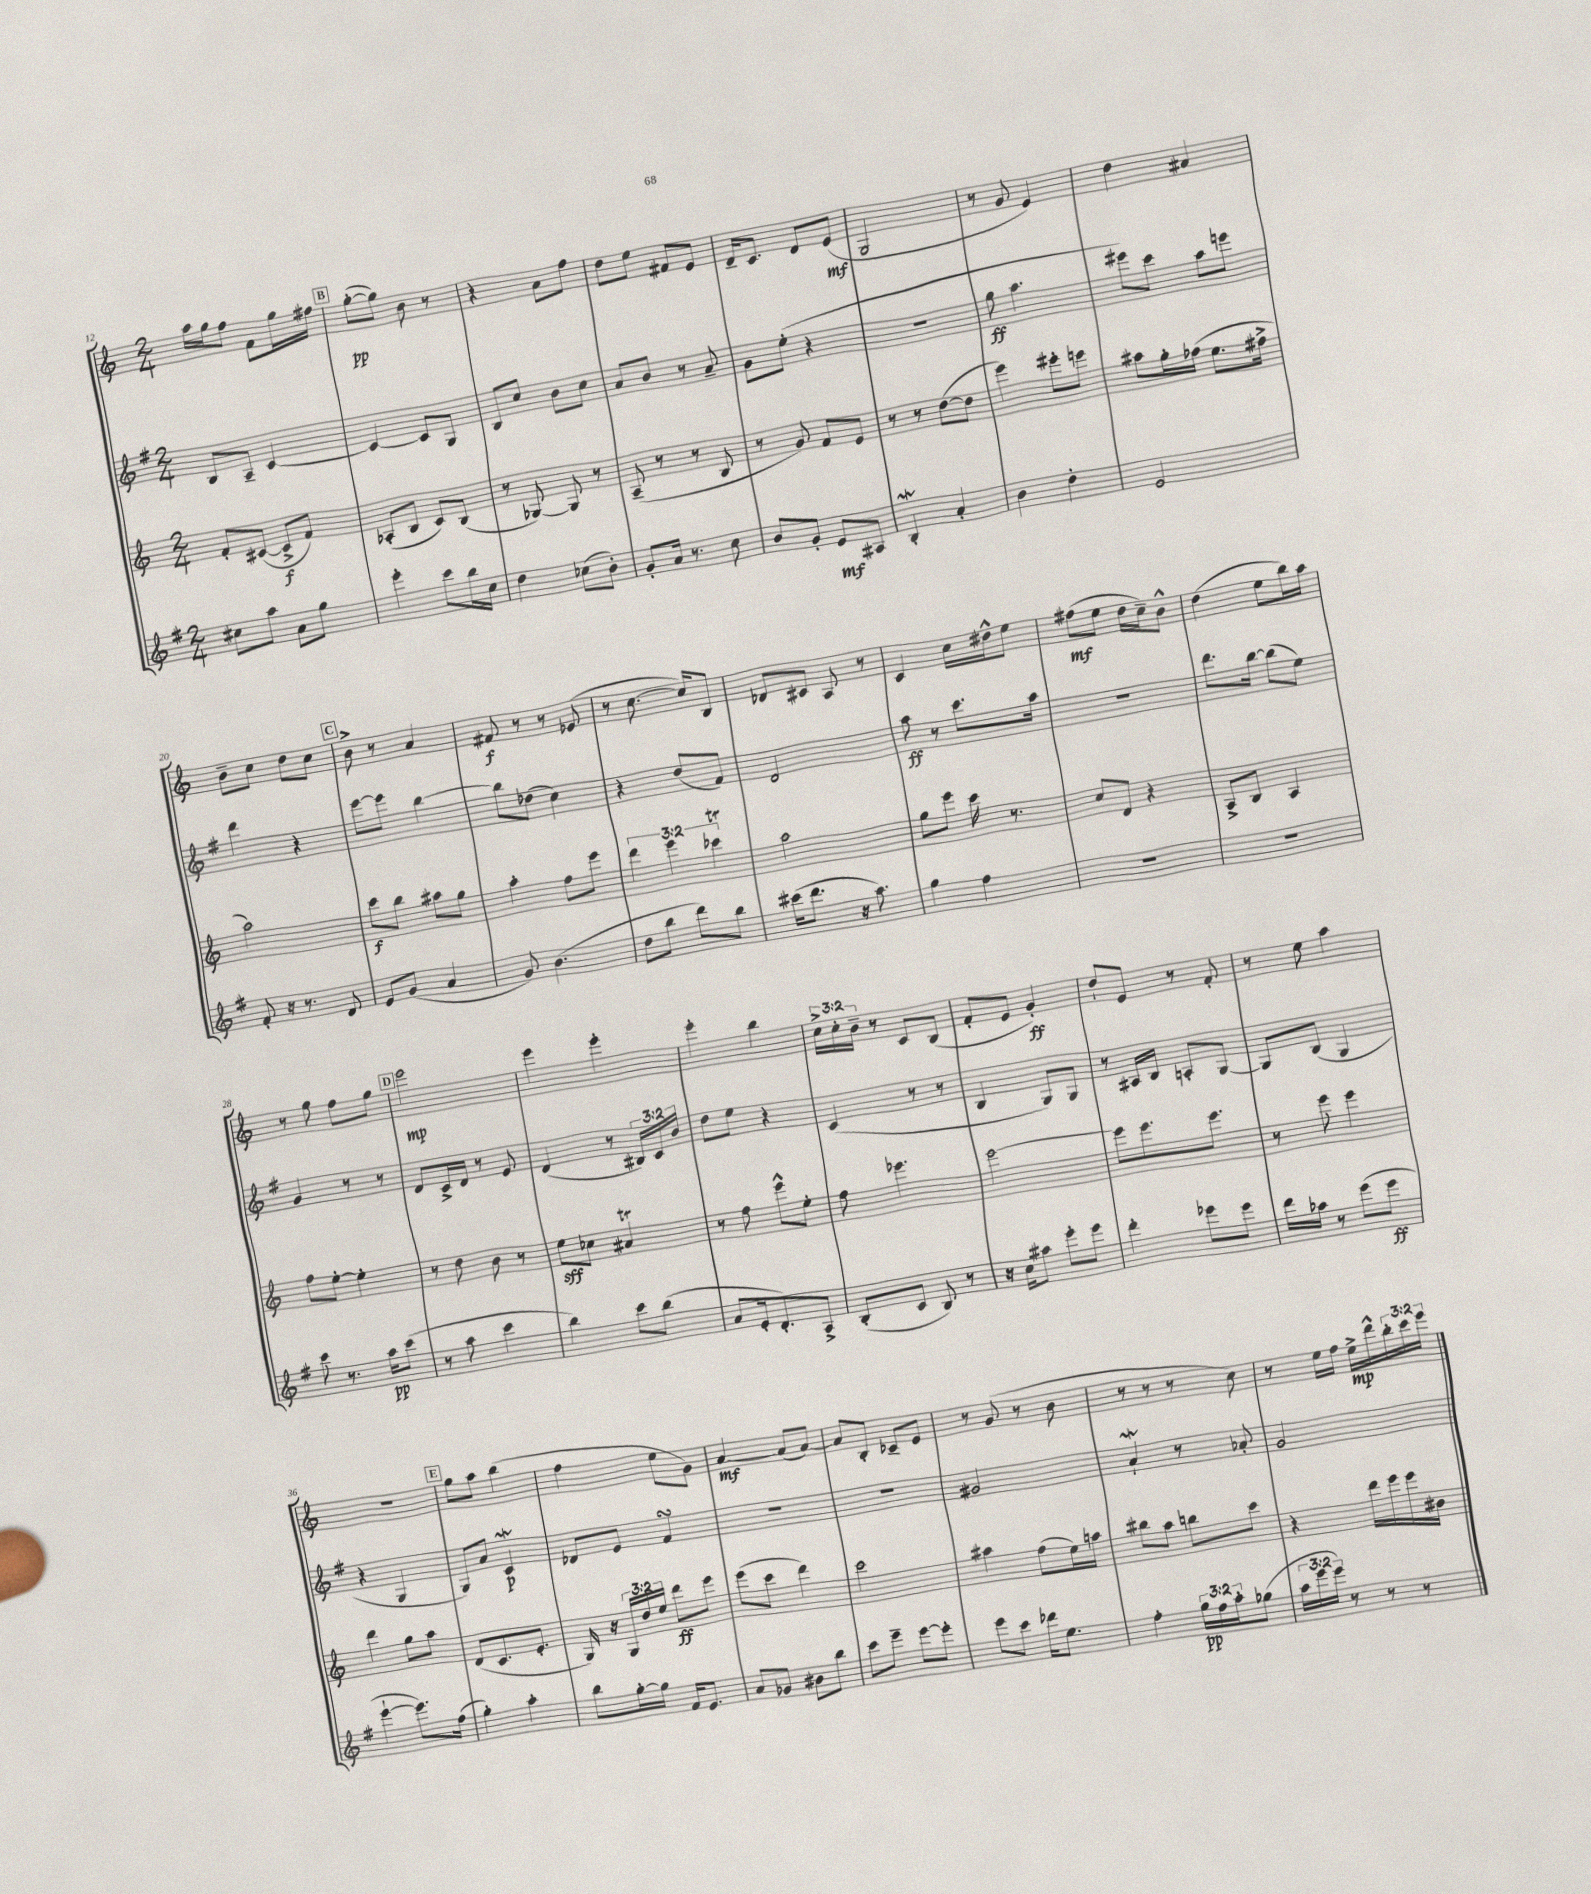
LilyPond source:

<<
\new StaffGroup <<
\new Staff = "s0" {
    \clef treble \key c \major \numericTimeSignature \time 2/4 \override Staff.TupletNumber.text = #tuplet-number::calc-fraction-text
    a''16 g''16 f''8 f'8 g''16 fis''16 |
    \mark \markup { \box "B" } g''8~-.\pp( g''8) b'8 r8 |
    r4 a'8 f''8 |
    d''8 e''8 fis'8 e'8 |
    d'16-- c'8. d'8 e'8\mf( |
    g2 |
    r8 g'8 e'4) |
    d''4 ais'4 |
    b'8-- c''8 d''8 c''8 |
    \mark \markup { \box "C" } b'8-> r8 a'4 |
    fis'8\f r8 r8 ees'8( |
    r8 c''8.~ c''16) b8 |
    des'8 cis'8 a8 r8 |
    c'4 c''16 dis''16-^ e''8 |
    fis''8\mf( e''8 d''16 c''16--) b'8-^ |
    d''4( e''8 b''16) a''16 |
    r8 g''8 f''8 g''8 |
    \mark \markup { \box "D" } e'''2\mp |
    e'''4 e'''4-. |
    e'''4-. b''4 |
    \tuplet 3/2 { c''16-> c''16-. b'16-- } r8 c'8 b8( |
    f'8-. e'8 g'4-.\ff) |
    d''8-! e'8 r8 f'8-. |
    r8 e''8 a''4 |
    R2 |
    \mark \markup { \box "E" } g''8 a''8 b''4( |
    f''4 e''8 g'8) |
    a'4~\mf a'8( a'8~) |
    a'8 b8-. ces'8-- e'8 |
    r8 g'8( r8 b'8 |
    r8 r8 r8 c''8) |
    r8 e''16 f''16 e''16->\mp d'''16-^ \tuplet 3/2 { b''16-. c'''16 e'''16 } \bar "|." |
}
\new Staff = "s1" {
    \clef treble \key g \major \numericTimeSignature \time 2/4 \override Staff.TupletNumber.text = #tuplet-number::calc-fraction-text
    b8 a8-- c'4~ |
    \mark \markup { \box "B" } c'4~ c'8 g8 |
    b8 c''8 b'8 c''8 |
    a'8 b'8 r8 a'8-- |
    g'8 e''8-.( r4 |
    R2 |
    g''8\ff a''4. |
    eis'''8) c'''8 a''8 e'''8 |
    d'''4 r4 |
    \mark \markup { \box "C" } e'''8~ e'''8 b''4~ |
    b''8 des''8( c''4) |
    r4 d''8( fis'8) |
    d'2 |
    a''8\ff r8 c'''8. a''16 |
    r2 |
    d'''8. b''16~ b''8( e''8) |
    g'4 r8 r8 |
    \mark \markup { \box "D" } d'8 c'16-> d'16 r8 e'8 |
    d'4( r8 \tuplet 3/2 { bis16) c'16 b'16 } |
    d''8 e''8 r4 |
    c'4( r8 r8 |
    b4 g8) g8 |
    r8 ais16 b16 a8-. g8~ |
    g8 b8( g4 |
    r4 g4 |
    \mark \markup { \box "E" } g8) a'8 c'4\mordent\p |
    des'8 e'8 fis'4\turn |
    R2 |
    R2 |
    gis'2 |
    a'4-!\mordent r8 aes'8-. |
    g'2 \bar "|." |
}
\new Staff = "s2" {
    \clef treble \key c \major \numericTimeSignature \time 2/4 \override Staff.TupletNumber.text = #tuplet-number::calc-fraction-text
    f'8-. cis'8~( cis'8->\f f'8) |
    \mark \markup { \box "B" } aes8-.( b8 c'8) b8( |
    r8 ges8~) ges8 r8 |
    a8--( r8 r8 b8 |
    r8 g'8) f'8 e'8 |
    r8 r8 d''8~( d''8 |
    e'''4) eis'''8-. e'''8 |
    ais''8 g''16-. fes''16( e''8. fis''16-> |
    a''2) |
    \mark \markup { \box "C" } c'''8\f b''8 ais''8 g''8 |
    a''4-. f''8 e'''8 |
    \tuplet 3/2 { d'''4 e'''4 ces'''4\trill } |
    a''2 |
    g''8 e'''8 c'''16 r8. |
    c''8 d'8 r4 |
    a8-> b8 a4 |
    f''8 e''8~-. e''4-. |
    \mark \markup { \box "D" } r8 d''8 b'8 r8 |
    e''8\sff ces''8 ais'4\trill |
    r8 f''8 e'''8-^ e''8-. |
    f''8 ees'''4. |
    e'''2~ |
    e'''8 e'''8. e'''8. |
    r8 e'''8 e'''4 |
    d'''4 g''8 a''8 |
    \mark \markup { \box "E" } d'8( c'8. e'8.-. |
    g16) r16 \tuplet 3/2 { g16 d''16 e''16 } d'''8\ff e'''8 |
    e'''8( c'''8 d'''4) |
    c'''2 |
    ais''4 f''8( e''16) a''16 |
    bis''8 a''8 b''8 c'''8 |
    r4 d'''16 e'''16 e'''16 bis'16 \bar "|." |
}
\new Staff = "s3" {
    \clef treble \key g \major \numericTimeSignature \time 2/4 \override Staff.TupletNumber.text = #tuplet-number::calc-fraction-text
    cis''8 a''8 a'8 g''8 |
    \mark \markup { \box "B" } e'''4-. c'''8 b''16 c''16 |
    d''4 ces''8( b'8-.) |
    g'8-. a'16 r8. c''8 |
    b'8 g'8-. e'8\mf ais8 |
    b4-.\mordent a'4-. |
    b'4 d''4-. |
    e'2 |
    fis'8-. r16 r8. d'8 |
    \mark \markup { \box "C" } e'8 g'8( a'4 |
    g'8) b'4.( |
    d''8 b''8 d'''8) b''8 |
    cis'''16( d'''8. r16 a''8.) |
    g''4 fis''4 |
    R2 |
    R2 |
    c'''8 r8. a''16\pp c'''8( |
    \mark \markup { \box "D" } r8 a''8 c'''4 |
    b''4) c'''8 b''8( |
    a'8 e'16-. d'8.-.) a8-> |
    b8-.( c'8 b8) r8 |
    r16 c''16 ais''8 e'''8-. e'''8 |
    d'''4-. ees'''8 ees'''8 |
    d'''16 aes''16 r8 e'''8( e'''8\ff |
    e'''4~-! e'''8.) fis''16( |
    \mark \markup { \box "E" } g''4-.) a''4-. |
    b''8 g''16~-. g''16 fis'16 e'8. |
    a'8 ges'8 bis'8 b''8 |
    c'''8 e'''8-- e'''8~ e'''8-. |
    e'''8 c'''8 des'''16 e''8. |
    fis''4-. \tuplet 3/2 { g''16\pp fis''16 a''16-. } ges''8( |
    \tuplet 3/2 { a''16 e'''16 e'''16) } r8 r8 r8 \bar "|." |
}
>>
>>
\layout { \context { \Score currentBarNumber = #12 } }
